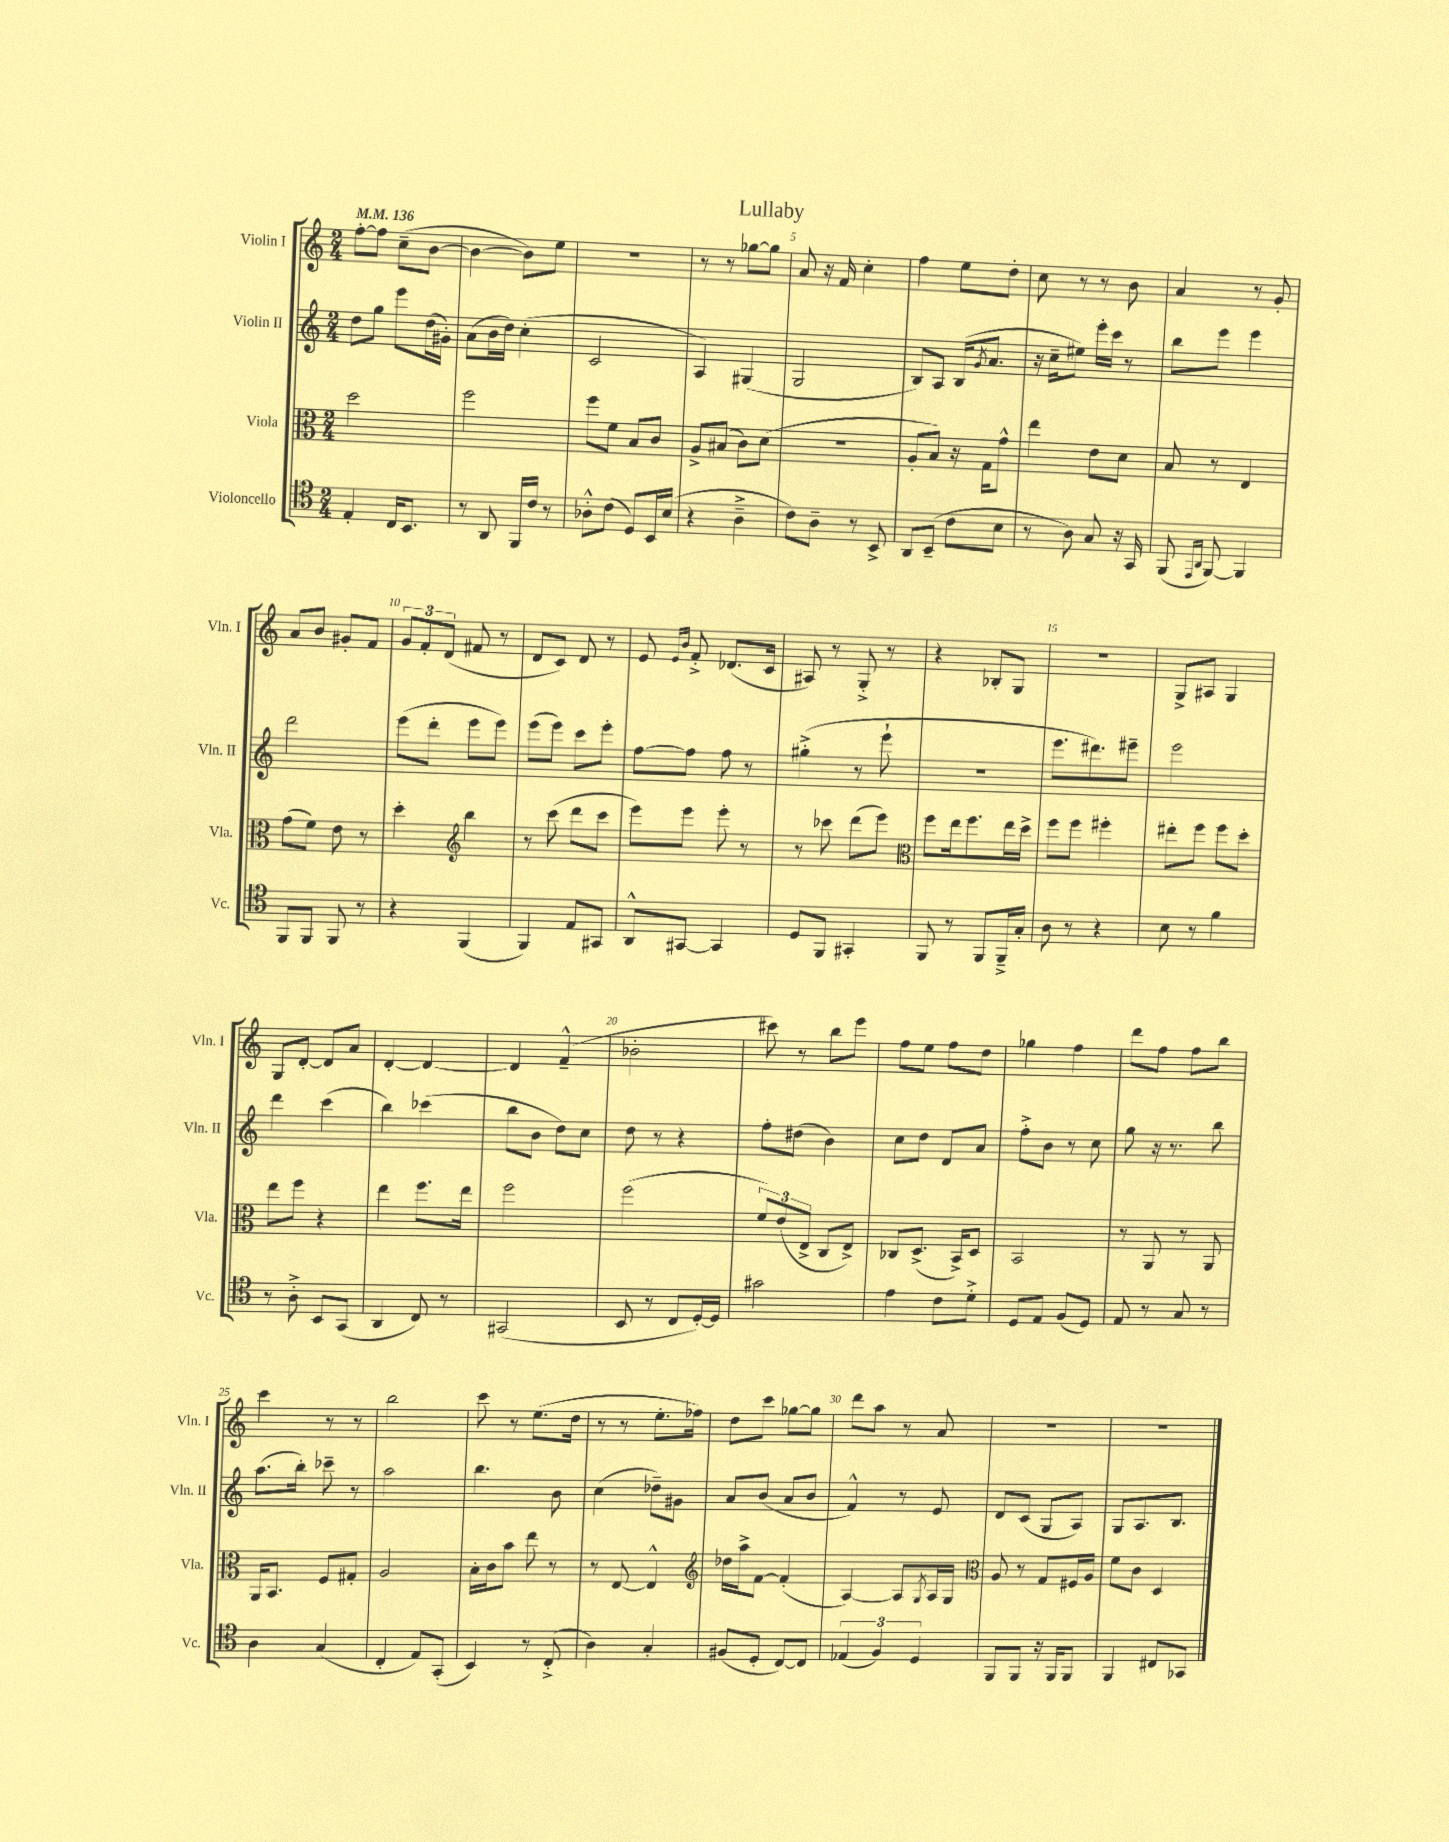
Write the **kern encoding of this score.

**kern	**kern	**kern	**kern
*part4	*part3	*part2	*part1
*staff4	*staff3	*staff2	*staff1
*I"Violoncello	*I"Viola	*I"Violin II	*I"Violin I
*I'Vc.	*I'Vla.	*I'Vln. II	*I'Vln. I
*clefC4	*clefC3	*clefG2	*clefG2
*k[]	*k[]	*k[]	*k[]
*M2/4	*M2/4	*M2/4	*M2/4
*MM136	*MM136	*MM136	*MM136
=1	=1	=1	=1
4E'/	2dd\	8dd\L	[8ff'\L
.	.	8gg\J	8ff\J]
16C/KL	.	8eee\L	(8cc~\L
8.BB/J	.	.	.
.	.	(16dd\L	[8b\J
.	.	16g#X'\JJ)	.
=2	=2	=2	=2
8r	2ff\	(8a\L	4b\_
8AA/	.	16b\L	.
.	.	16dd\JJ)	.
16FF/LL	.	(4cc'\	8b\L])
16c/JJ	.	.	.
8r	.	.	8ee\J
=3	=3	=3	=3
8A-X'^^\L	8ff\L	2c/	2r
(8c\J	8f\J	.	.
8D/L)	8B/L	.	.
16BB/L	8c/J	.	.
(16B/JJ	.	.	.
=4	=4	=4	=4
4r	8A^/L	4A/)	8r
.	(8B#X/J	.	8r
4A~^\	8c\L)	(4G#X/	[8gg-X\L
.	(8d\J	.	8gg-\J]
=5	=5	=5	=5
8c\L)	2r	2G/	8a/
8A~\J	.	.	16r
.	.	.	16f/
8r	.	.	4cc'\
8BB^/	.	.	.
=6	=6	=6	=6
8AA/L	8A'/L	8B/L)	4ff\
(8BB~/J	8B/J)	8A/J	.
8c\L	16r	(16B/KL	8ee\L
.	.	8qg/	.
.	16G\KL	8.a/J	.
8B\J	8g^^\J	.	8dd'\J
=7	=7	=7	=7
8r	4ee\	16r	8cc\
.	.	16cc~\KL	.
8A\)	.	8ee#X\J)	8r
8G/	8e\L	16eee'\LL	8r
.	.	16ccc\JJ	.
16r	8d\J	8r	8b\
16GG/	.	.	.
=8	=8	=8	=8
(8FF/	8B/	8bb\L	4a/
16qqEE/LL	.	.	.
16qqAA/JJ	.	.	.
[8FF/)	8r	8eee\J	.
4FF/]	4E/	4eee\	8r
.	.	.	8g'/
!!LO:LB:g=z
=9	=9	=9	=9
8FF/L	(8g\L	2ddd\	8a/L
8FF/J	8f\J)	.	8b/J
8FF/	8e\	.	8g#X'/L
8r	8r	.	8f/J
=10	=10	=10	=10
4r	4dd'\	(8eee\L	12g/L
.	.	.	12f'/
.	.	8ddd'\J	.
.	.	.	(12d/J
*	*clefG2	*	*
(4FF/	4bb\	8eee\L	8f#X/
.	.	8eee\J)	8r
=11	=11	=11	=11
4FF/)	8r	(8eee\L	8d/L
.	(8ccc\	8eee\J)	8c/J)
8E/L	8ddd\L	8ccc\L	8d/
8GG#X/J	8ccc\J	8eee'\J	8r
=12	=12	=12	=12
8AA^^/L	8eee\L)	[8ff\L	8e/
.	.	.	16qqe/LL
.	.	.	16qqb/JJ
[8GG#X/J	8eee\J	8ff\J]	8f'^/
4GG#/]	8eee'\	8ff\	(8.d-X/L
.	8r	8r	.
.	.	.	16c/Jk
=13	=13	=13	=13
8D/L	8r	(4gg#X'^\	8A#X/)
8FF/J	8ccc-X\	.	8r
4GG#X'/	(8ddd\L	8r	8G'^/
.	8eee\J)	8eee`\	8r
=14	=14	=14	=14
*	*clefC3	*	*
8FF/	8ff\L	2r	4r
8r	16ee\k	.	.
.	8.ff\	.	.
8FF/L	.	.	8B-X'/L
16FF~^/L	16ee\L	.	8G/J
16G'/JJ	16dd^\JJ	.	.
=15	=15	=15	=15
8A\	8ff\L	8.eee\L	2r
8r	8ff\J	.	.
.	.	8.ddd#X\)	.
4r	4ff#X'\	.	.
.	.	8eee#X~\J	.
=16	=16	=16	=16
8B\	8ee#X'\L	2eee\	8G^/L
8r	8ff\J	.	8A#X/J
4f\	8ff\L	.	4G/
.	8dd'\J	.	.
!!LO:LB:g=z
=17	=17	=17	=17
8r	8ee\L	4ddd\	8G/L
8A'^\	8ff\J	.	[8d'/J
8BB/L	4r	(4ccc\	8d/L]
(8GG/J	.	.	8a/J
=18	=18	=18	=18
4AA/	4ee\	4bb\)	[4d'/
8C/)	8.ff\L	(4ccc-X\	4d/_
8r	.	.	.
.	16ee\Jk	.	.
=19	=19	=19	=19
(2GG#X/	2ff\	8bb\L	4d/]
.	.	8b\J	.
.	.	8dd\L)	(4f~^^/
.	.	8cc\J	.
=20	=20	=20	=20
8BB/	(2ff\	8dd\	2b-X'\
8r	.	8r	.
8C/L	.	4r	.
[16D'/L)	.	.	.
16D/JJ]	.	.	.
=21	=21	=21	=21
2g#X\	12f/L)	8ff'\L	8ccc#X\)
.	(12e/	.	.
.	.	(8dd#X\J	8r
.	12E^/J	.	.
.	8C/L	4b\)	8bb\L
.	8E^/J)	.	8eee\J
=22	=22	=22	=22
4e\	8C-X/L	8cc\L	8ff\L
.	(8.D^/J	8dd\J	8ee\J
8c\L	.	8d/L	8ff\L
.	16BB^/KL)	.	.
8d'^\J	8D/J	8a/J	8dd\J
=23	=23	=23	=23
8D/L	2BB/	8ff'^\L	4gg-X\
8E/J	.	8b\J	.
(8F/L	.	8r	4ff\
8D/J)	.	8cc\	.
=24	=24	=24	=24
8E/	8r	8gg\	8ddd\L
8r	8AA/	16r	8ff\J
.	.	8.r	.
8G/	8r	.	8ff\L
8r	8AA/	8bb\	8bb\J
!!LO:LB:g=z
=25	=25	=25	=25
4A\	16AA/KL	(8.aa\L	4ccc\
.	8.BB/J	.	.
.	.	16bb'\Jk)	.
(4G/	8F/L	8ccc-X~\	8r
.	8G#X'/J	8r	8r
=26	=26	=26	=26
4C'/	2A/	2aa\	2bb\
8E/L)	.	.	.
(8GG'/J	.	.	.
=27	=27	=27	=27
4BB/)	16B'\LL	4.bb\	8ccc\
.	16c\J	.	.
.	8b\J	.	8r
8r	8ee\	.	(8.ee\L
(8C'^/	8r	8b\	.
.	.	.	16dd\Jk
=28	=28	=28	=28
4A\)	8r	(4cc\	8r
.	[8E/	.	8r
4G'/	4E^^/]	8dd-X~\L)	8.ee'\L
.	.	8g#X\J	.
.	.	.	16ff-X\Jk)
=29	=29	=29	=29
*	*clefG2	*	*
(8F#X/L	16dd-X\LL	8a/L	8dd\L
.	16aa^\J	.	.
8D'/J	[8f\J	(8b/J	8ccc\J
[8C/L)	(4f'/]	8a/L	[8gg-X\L
8C/J]	.	8b/J	8gg-\J]
=30	=30	=30	=30
(6E-X/	[4A/)	4f^^/)	8ddd\L
.	.	.	8aa\J
6F/)	.	.	.
.	8A/L]	8r	8r
6D/	.	.	.
.	8qG/	.	.
.	16A/L	8e/	8a/
.	16G/JJ	.	.
=31	=31	=31	=31
*	*clefC3	*	*
8FF/L	8A/	8d/L	2r
8FF/J	8r	(8c/J	.
16r	8G/L	8G/L	.
16FF/KL	.	.	.
8FF/J	16F#X/L	8A/J)	.
.	16A/JJ	.	.
=32	=32	=32	=32
4FF/	8f\L	8G/L	2r
.	8c\J	8.A/	.
8C#X/L	4D/	.	.
.	.	8.B/J	.
8GG-X/J	.	.	.
==	==	==	==
*-	*-	*-	*-
